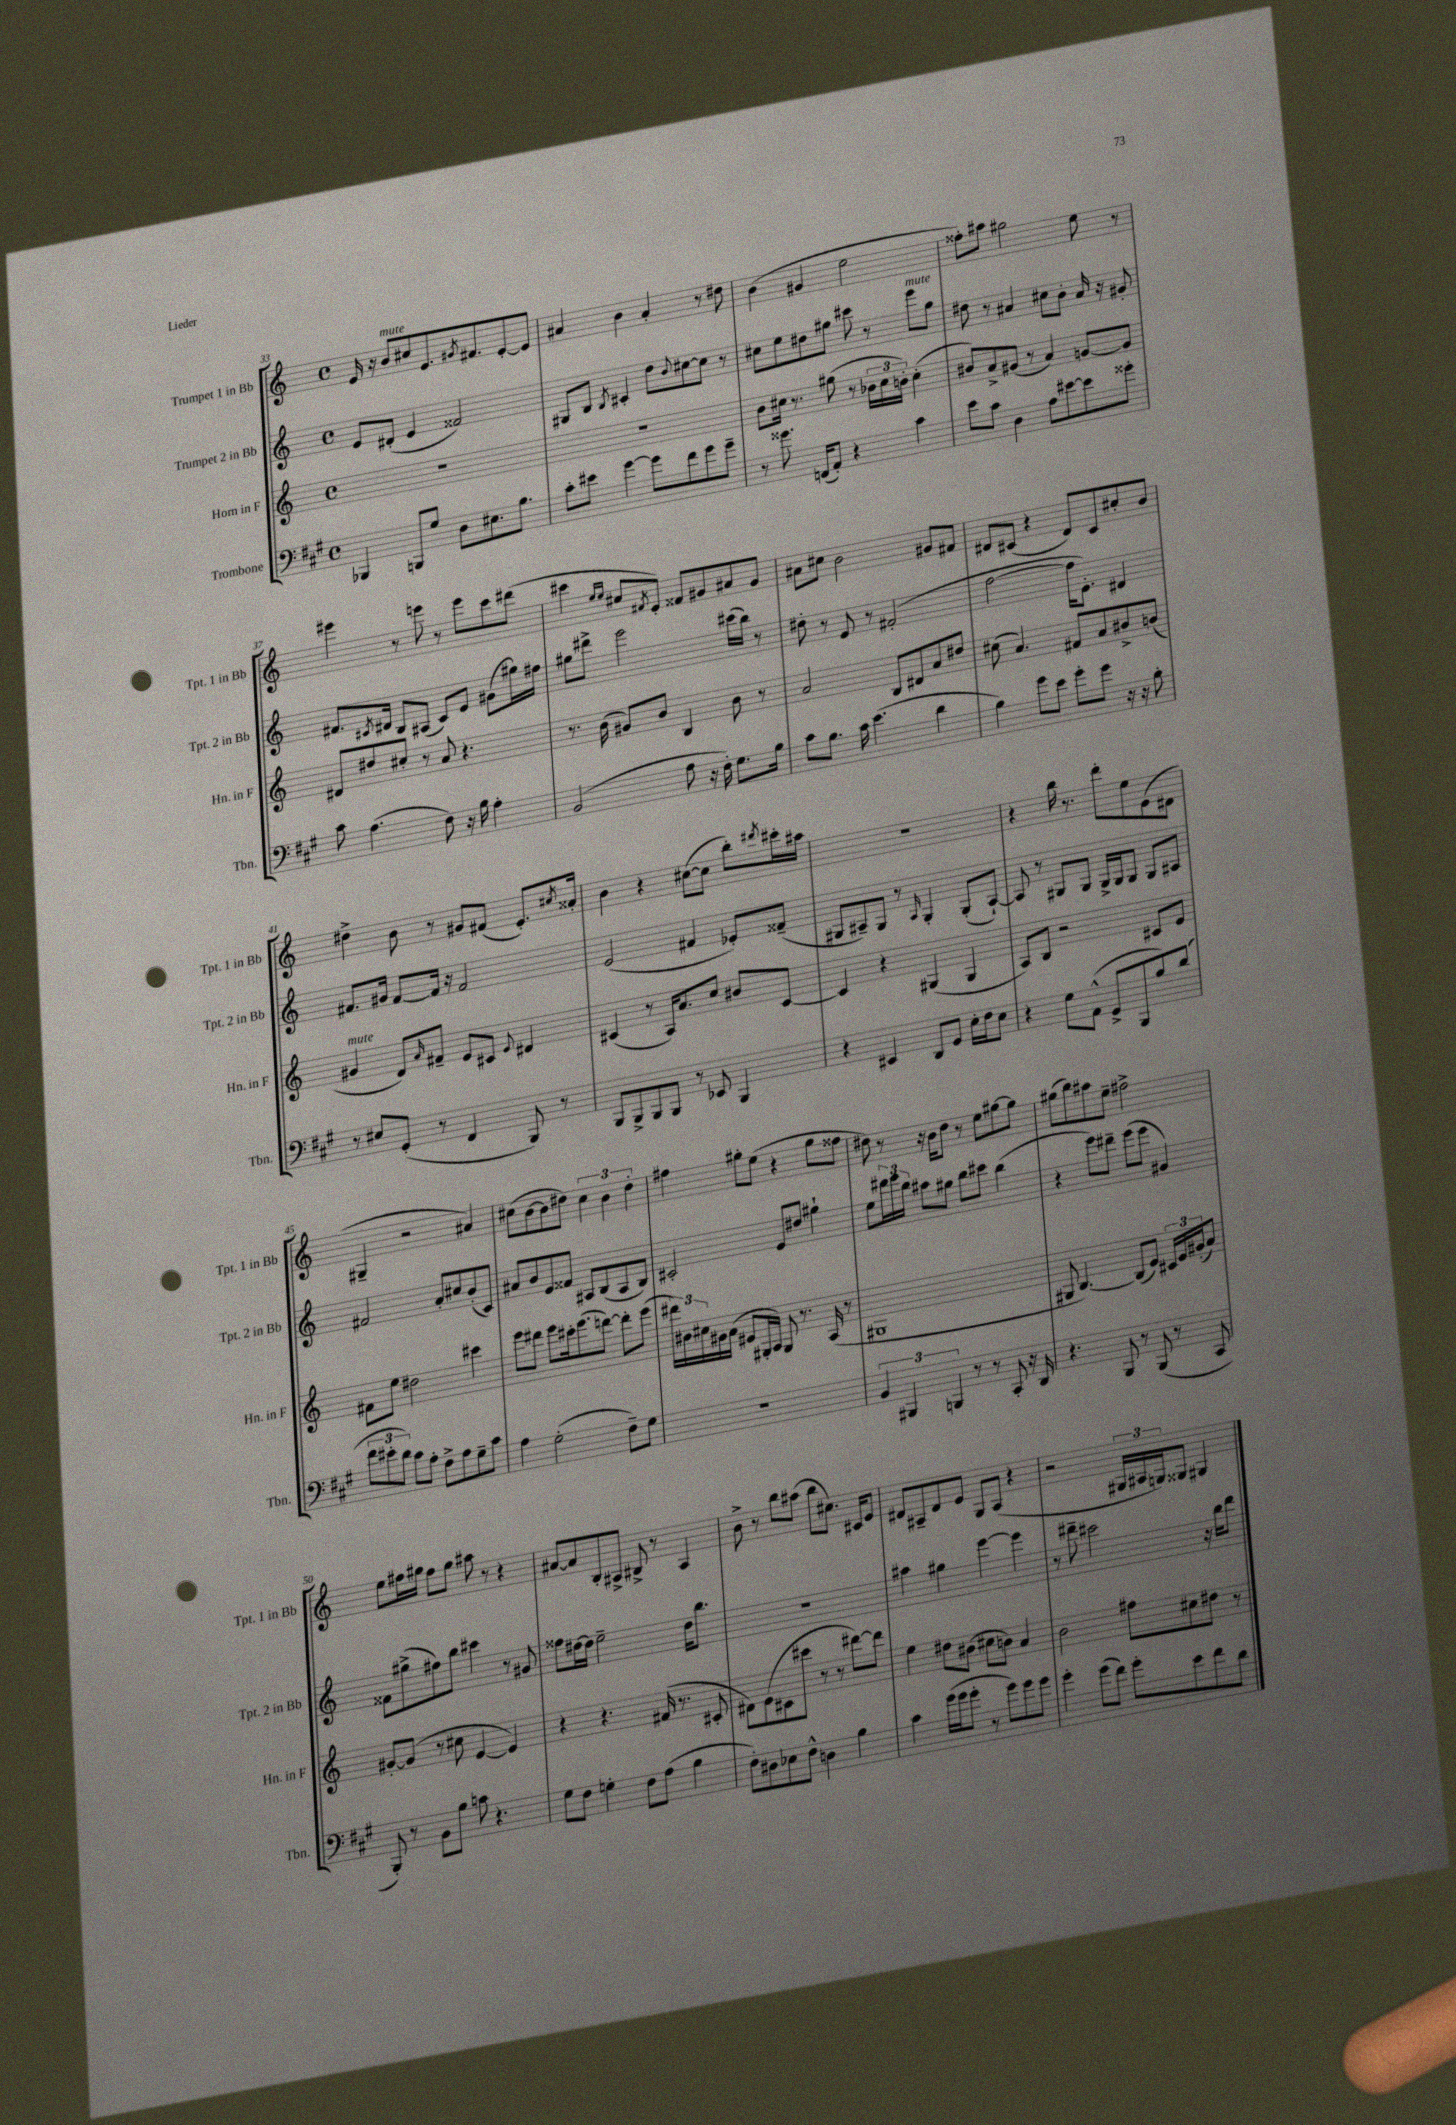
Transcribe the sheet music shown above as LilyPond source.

<<
\new StaffGroup <<
\new Staff = "s0" \with { instrumentName = "Trumpet 1 in Bb" shortInstrumentName = "Tpt. 1 in Bb" } {
    \clef treble \key c \major \defaultTimeSignature \time 4/4
    e'16 r16 b'8^\markup { \italic "mute" } cis''8 e'8. \acciaccatura { gis'8 } fis'8. e'8~-. e'8 |
    ais'4 b'4 ais'4-. r8 dis''8 |
    b'4( gis'4 e''2 |
    fisis''8-.) ais''8 gis''2 e''8 r8 |
    eis'''4 r8 e'''8 r8 e'''8 c'''8 dis'''8( |
    cis'''4 \grace { e''16 e''16 } cis''8 \acciaccatura { fis'8 } e'8-.) fisis'8 gis'8 ais'8 gis'8 |
    ais'8 cis''8 b'2 gis'8 fis'8 |
    dis'8 cis'8( r4 dis'8) cis'8 cis''8-. b'8 |
    dis''4-> b'8 r8 gis'8 fis'8( e'8.-.) \acciaccatura { cis''8 } aisis'16-. |
    b'4 r4 cis''8~( cis''8 b''8-.) \acciaccatura { dis'''8 } cis'''16-. ais''16 |
    R1 |
    r4 b''16 r8. d'''8-. e''8 e'8( dis'8 |
    gis4-- r2 ais'4) |
    cis''8( b'8~ b'8 dis''8) \tuplet 3/2 { cis''4 b'4 dis''4-. } |
    fis''4 gis''8-. e''8( r4 gis''8 fisis''8 |
    dis''8) r8 r16 b'16 dis''8 r8 e''8 gis''8~ gis''8 |
    gis''8( b''8) ais''8 e''8-- fis''2-> |
    e''8 fis''16 gis''16 fis''8 gis''8 ais''8 r8 r4 |
    ais'8~ ais'8 b8-. ais8-> bis8-> r8 ais4 |
    b'8-> r8 b''8 ais''8( b''8 cis''8.) cis'16 e'8 |
    dis'8 ais8-- dis'8 e'8 g8 ais8( r4 |
    r2 \tuplet 3/2 { gis16 ais16 g16) } gisis8 gis4 \bar "|." |
}
\new Staff = "s1" \with { instrumentName = "Trumpet 2 in Bb" shortInstrumentName = "Tpt. 2 in Bb" } {
    \clef treble \key c \major \defaultTimeSignature \time 4/4
    e'8 dis'8-.( e'4 fisis'2) |
    gis8 b8 \acciaccatura { b8 } cis'4-. d''8 \appoggiatura { b'8 } cis''8~ cis''8 r8 |
    cis''8 e''8 dis''8 gis''8 cis'''8 r8 e'''8^\markup { \italic "mute" } gis''8 |
    dis''8 r8 ais'4 cis''8 b'8-. ais'16 r16 gis'8-. |
    fis'8. \acciaccatura { cis'8 } dis'16 b8 ais8( cis'8) e'8 gis'8( gis''16) fis''16 |
    gis''8 dis'''8-> e'''2 cis'''16( b''16) r8 |
    dis''8-. r8 e'8 r8 fis'2-.( |
    f''2~ f''16 e'8.-.) dis'4 |
    fis'8. gis'16 fis'8~ fis'16 r16 fis'2 |
    e'2( fis'4 ees'8-.) fisis'8--( |
    gis8 ais8--) gis8 r8 \grace { ais16 } gis4-. gis8-.( ais8~-!) |
    ais8 r8 gis8 gis8 gis16-> gis16 gis8 gis8 ais8 |
    fis'2 a'8-. cis''8 b'8-.( c'8) |
    ais'8 b'8 e'8 fisis'8 ais8 b8( ais8 b8) |
    cis'2-. e'8 dis''8 gis''4-! |
    e''8 \tuplet 3/2 { dis'''16 e'''16 b''16 } ais''8 gis''8 b''8 cis'''8 b''4( |
    r4 e'''8) dis'''8-- e'''8( e'''8 gis'4) |
    fisis'8 gis''8->( fis''8) b''8 cis'''4 r8 gis'8 |
    fisis''8 dis''16~ dis''16 e''2-- dis''16 b''8. |
    R1 |
    ais''4 gis''4 e'''4~ e'''4 |
    r8 dis'''8-- cis'''2 r16 b''16 dis'''8 \bar "|." |
}
\new Staff = "s2" \with { instrumentName = "Horn in F" shortInstrumentName = "Hn. in F" } {
    \clef treble \key c \major \defaultTimeSignature \time 4/4
    R1 |
    R1 |
    b'8 cis''16 r8. gis''8( r8 \tuplet 3/2 { bes'16 cis''16 b'16-.) } cis''4-.( |
    bis'8) a'8-> gis'8( r8 a'4) g'8~ g'8 |
    dis'8 dis''8 cis''8-. r8 a'8 r4. |
    r8. b'16( gis'8) b'8 b4 b'8 r8 |
    a'2 b8 dis'8 a'8 dis''8 |
    cis''8( a'4.) fis'8 a'8 bis'8-> b'8( |
    gis'4^\markup { \italic "mute" } d'8) \grace { a'16 } fis'8-- e'8 cis'8 \appoggiatura { e'8 } dis'4 |
    cis'4( r8 a16) a'8. c''8 bis'8 cis'8~ |
    cis'4 r4 gis4( gis4 |
    a8) b8 r2 cis'8 e'8 |
    fis'8 e''8 dis''2 cis'''4 |
    e'''8 dis'''8 e'''8 cis'''16-. e'''8.( d'''8~) d'''8-. e'''8( |
    \tuplet 3/2 { dis'''16) bis'16 cis''16 } gis'16 a'16( eis'8 gis16-. a16) gis8 r8. a16( r8 |
    gis1 |
    gis8 b4.~) b8( e'8) \tuplet 3/2 { cis'16 e'16 gis'16-.( } a'8) |
    gis'8~-. gis'8( r8 cis''8 e'4~ e'4) |
    r4 r4. fis'16( r8. cis'8-. |
    dis'8) e'8( cis'8 cis'''8 r8 r8 dis'''8~) dis'''8 |
    e''4 dis''8 bis'8( cis''8 b'8) a'4 |
    b'2 fis''8 cis''8 dis''8 r8 \bar "|." |
}
\new Staff = "s3" \with { instrumentName = "Trombone" shortInstrumentName = "Tbn." } {
    \clef bass \key a \major \defaultTimeSignature \time 4/4
    bes,,4 b,,8 gis8 d8 eis8. b8. |
    cis'8-. eis'8 gis'4~ gis'8 fis'8 gis'8 gis'8-- |
    r8 gisis'8. f,16( a,8-.) r4 cis'4 |
    e'8 cis'8 d4 a8 eis'8~ eis'8 gisis'8-. |
    cis'8 a4.( fis8) r16 b16 a4-. |
    b,2( a8 r16 fis16-.) gis8. b16 |
    cis'8 b8. cis'16 e'4.( d'4 |
    b4) gis'8 e'8 gis'8-. gis'8 r16 r16 b8-. |
    r8 eis8 gis,8-.( r8 fis,4 b,,8) r8 |
    b,,8 b,,8-> b,,8 b,,8 r8 ees,8 b,,4 |
    r4 eis,4 d,8 gis,8 e16-. fis16 e8 |
    r4 gis8 a,8-^( gis,8-> b,,8 b8) d'8( |
    \tuplet 3/2 { fis'8 eis'8-. d'8) } cis'8 a8-. fis8-> a8 gis8-- cis'8 |
    a4 gis2-.( fis8--) gis8 |
    R1 |
    \tuplet 3/2 { b,4 bis,,4 b,,4 } r8 r8 cis,8-. r16 d,16 |
    r4. b,,8 r8 b,,8( r8 cis,8 |
    b,,8-.) r8 b,8 b8 c'8 r4. |
    gis8 fis8 g4-. fis8 a8( b4 |
    fis8-.) dis8 ees8 fis8-^ d4 b4 |
    cis'4 gis'16( gis'16 gis'8-. r8 gis'8) gis'8 gis'8 |
    gis'4-. gis'8( fis'8) gis'8-. e'8 fis'8 d'8 \bar "|." |
}
>>
>>
\layout { \context { \Score currentBarNumber = #33 } }
